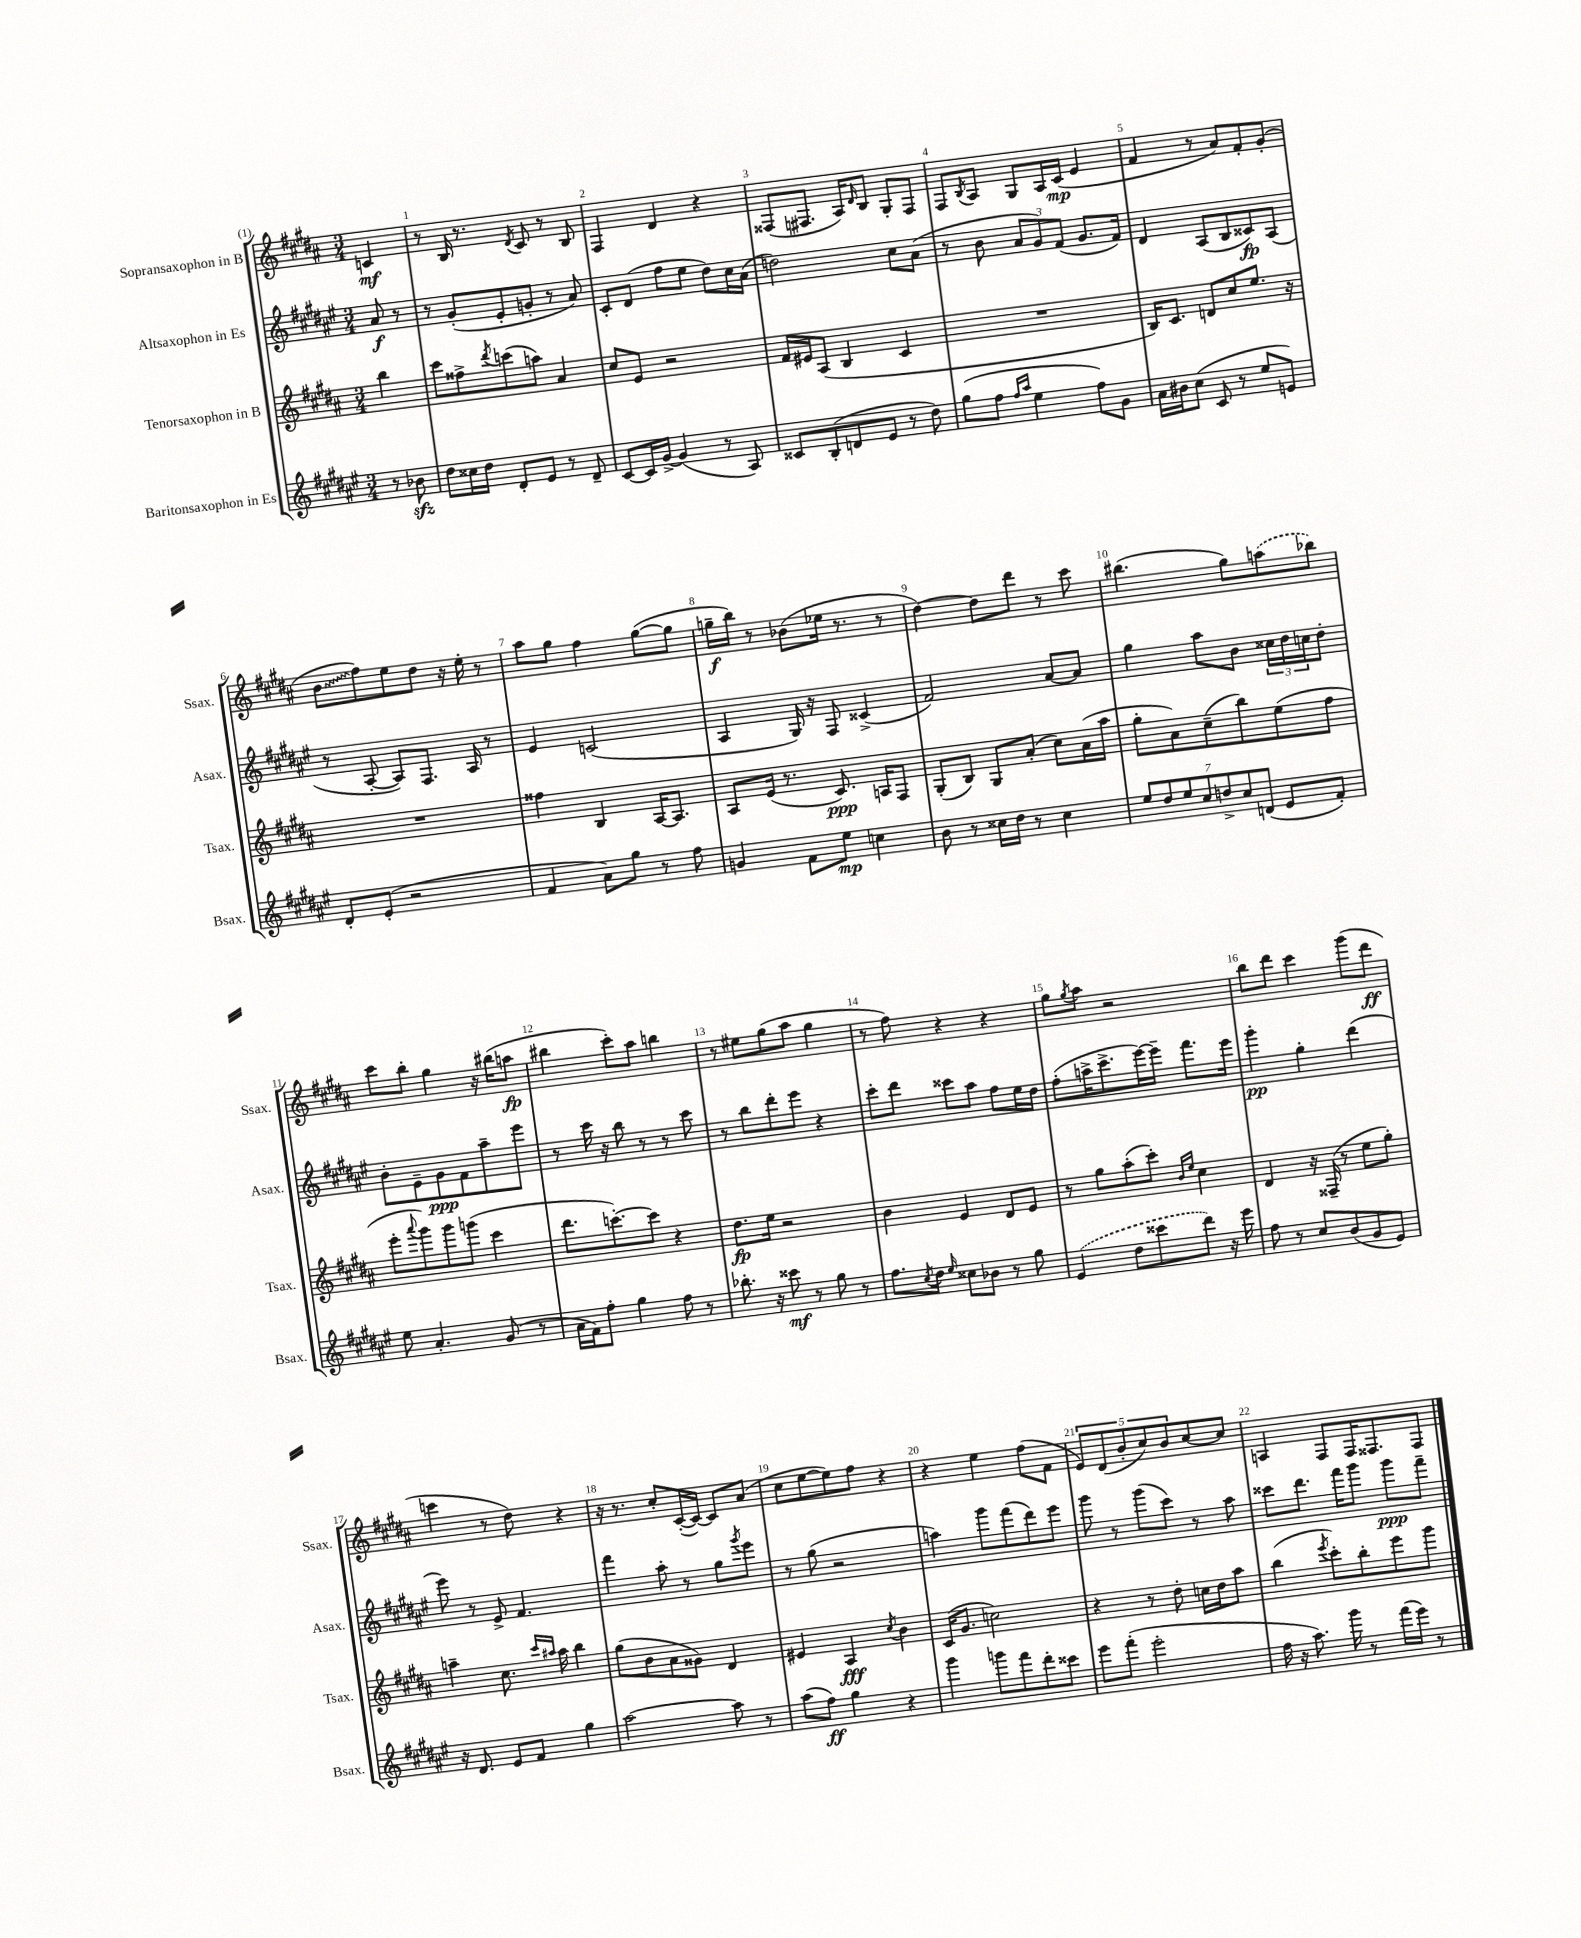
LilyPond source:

<<
\new StaffGroup <<
\new Staff = "s0" \with { instrumentName = "Sopransaxophon in B" shortInstrumentName = "Ssax." } {
    \clef treble \key b \major \numericTimeSignature \time 3/4 \partial 4
    c'4\mf |
    r8 b16 r8. \acciaccatura { dis'8 } cis'8 r8 b8 |
    fis4 dis'4 r4 |
    fisis8( fis8. ais16) \grace { dis'16 } b8 gis8-. fis8 |
    fis8 \acciaccatura { b8 } ais8 gis8 ais16 cis'16\mp( e'4 |
    fis'4 r8 ais'8) fis'8-. gis'8-.( |
    \once \override Glissando.style = #'zigzag b'8\glissando fis''8) e''8 dis''8 r16 e''16-. r8 |
    ais''8 gis''8 fis''4 gis''8~( gis''8 |
    g''16--\f b''16) r8 bes'8( ees''16 r8. r8 |
    dis''4~) dis''8 dis'''8 r8 cis'''8 |
    bis''4.( gis''8) \once \slurDashed a''8( bes''8) |
    cis'''8 b''8-. gis''4 r16 bis''16( a''8\fp |
    bis''4 cis'''8-.) ais''8 b''4 |
    r8 eis''8 gis''8( ais''8 gis''4 |
    r8 fis''8) r4 r4 |
    gis''8 \acciaccatura { gis''8 } ais''8 r2 |
    b''8 dis'''8 cis'''4 gis'''8( dis'''8\ff |
    c'''4 r8 dis''8) r4 |
    r16 r8. cis''8-. cis'16~-.( cis'16~) cis'8 ais'8( |
    cis''8 e''8~ e''8) fis''8 r4 |
    r4 e''4 fis''8( fis'8 |
    \tuplet 5/4 { e'8) dis'8( b'8-. cis''8) b'8 } cis''8~ cis''8 |
    a4 fis8 fis16 fisis8. fisis8 \bar "|." |
}
\new Staff = "s1" \with { instrumentName = "Altsaxophon in Es" shortInstrumentName = "Asax." } {
    \clef treble \key fis \major \numericTimeSignature \time 3/4 \partial 4
    ais'8\f r8 |
    r8 gis'8-.( eis'8-. g'8-. r8 ais'8) |
    cis'8-. dis'8( fis''8 eis''8 dis''8) cis''16 ais'16( |
    d''2) cis''8 ais'8( |
    r8 b'8 \tuplet 3/2 { ais'8 gis'8) fis'8( } gis'8. fis'16) |
    dis'4 ais8( b8 cisis'8\fp) ais8( |
    r8 ais8~-. ais8) fis8. ais16 r8 |
    eis'4 c'2( |
    ais4 gis16) r16 fis8 cisis'4->( |
    fis'2) ais'8~ ais'8 |
    gis''4 ais''8 b'8 \tuplet 3/2 { cisis''16 dis''16 c''16 } dis''8-. |
    b'8-. eis'8-- gis'8\ppp fis'8 ais''8-- eis'''8 |
    r8 cis'''16 r16 b''8 r8 r8 cis'''8 |
    r8 b''8 dis'''8-. eis'''8 r4 |
    cis'''8-. dis'''8 cisis'''8 ais''8 fis''8 eis''16 dis''16 |
    fis''8-.( a''16-> cis'''8.-> eis'''16~) eis'''16-- fis'''8. eis'''16 |
    gis'''4-.\pp gis''4-. dis'''4( |
    eis'''8) r8 eis'8-> fis'4. |
    fis'''4 ais''8-. r8 gis''8 \acciaccatura { gis'''8 } eis'''8 |
    r8 gis''8( r2 |
    a''4) gis'''8 fis'''8( dis'''8) eis'''8 |
    gis'''8 r8 gis'''8( cis'''8) r8 ais''8 |
    cisis'''8 dis'''8. fis'''16 gis'''8 gis'''8\ppp fis'''8-- \bar "|." |
}
\new Staff = "s2" \with { instrumentName = "Tenorsaxophon in B" shortInstrumentName = "Tsax." } {
    \clef treble \key b \major \numericTimeSignature \time 3/4 \partial 4
    b''4 |
    cis'''8 fisis''8-> \acciaccatura { dis'''8 } c'''8( a''8) ais'4 |
    cis''8 e'8 r2 |
    fis'16 eis'16 ais8( b4 cis'4 |
    R2. |
    b16) cis'8. d'8 cis''8 e''8. r16 |
    R2. |
    fisis''4 b4 ais16~ ais8. |
    ais8 e'16( r8. cis'8.\ppp) a16 fis8 |
    gis8-.( b8) gis8 ais'8-.( cis''8) ais'16( ais''16 |
    gis''8-. ais'8) cis''8--( b''8) e''8( fis''8 |
    e'''8-. \appoggiatura { ais'''8 } gis'''8) gis'''8 g'''8( cis'''4 |
    dis'''8. c'''8.~-.) c'''8 r4 |
    dis''8.\fp e''16 r2 |
    b'4 e'4 dis'8 e'8 |
    r8 gis''8 ais''8-.( cis'''8-.) \grace { b'16 e''16 } cis''4 |
    dis'4 r16 fisis16--( r8 e''8 gis''8-.) |
    a''4-- cis''8. \grace { cis'''16 ais''16 } ais''16 b''4 |
    gis''8( b'8 ais'8 gisis'8) dis'4 |
    eis'4 ais4\fff \acciaccatura { cis''8 } b'4 |
    cis'16( gis'8. c''2) |
    r4 r8 dis''8-. c''16 dis''16 ais''8 |
    b''4( \acciaccatura { e'''8 } cis'''8-.) b''8-. e'''8 gis'''8 \bar "|." |
}
\new Staff = "s3" \with { instrumentName = "Baritonsaxophon in Es" shortInstrumentName = "Bsax." } {
    \clef treble \key fis \major \numericTimeSignature \time 3/4 \partial 4
    r8 bes'8\sfz |
    dis''8 cisis''16 dis''16 dis'8-. eis'8 r8 dis'8-- |
    cis'8~ cis'16 gis'16~-> gis'4( r8 ais8) |
    cisis'8 b8-.( d'8 eis'8 r8 dis''8) |
    gis''8( fis''8 \grace { fis''16 ais''16 } eis''4 fis''8) gis'8 |
    ais'16 bis'16 cis''8( cis'8 r8 eis''8 e'8) |
    dis'8-. eis'8-.( r2 |
    fis'4 ais'8) gis''8 r8 fis''8 |
    g'4 fis'8 eis''8\mp c''4 |
    b'8 r8 cisis''16 dis''16 r8 cisis''4 |
    \tuplet 7/4 { eis''8 dis''8 eis''8 cis''8 d''8-> cis''8 d'8( } eis'8 fis'8-.) |
    eis''8 ais'4.-. gis'8( r8 |
    ais'16 fis'16) fis''8-. gis''4 fis''8 r8 |
    bes''8.-. r16 cisis'''8\mf r8 gis''8 r8 |
    fis''8. \acciaccatura { cis''8 } dis''16 \grace { eis''16 } cisis''8 bes'8 r8 gis''8 |
    \once \slurDashed eis'4( dis''8 cisis'''8 dis'''8) r16 eis'''16 |
    fis''8 r8 cis''8 b'8( gis'8 eis'8) |
    r16 dis'8. eis'8 fis'8 gis''4 |
    ais''2~ ais''8 r8 |
    ais''8( fis''8\ff) gis''4 r4 |
    gis'''4 g'''8 fis'''8 dis'''8-. cisis'''8 |
    eis'''8 fis'''8-.( eis'''2-. |
    fis''16 r16 ais''8.) gis'''16 r8 fis'''16( eis'''16) r8 \bar "|." |
}
>>
>>
\layout { \context { \Score \override BarNumber.break-visibility = ##(#f #t #t) barNumberVisibility = #all-bar-numbers-visible } }
